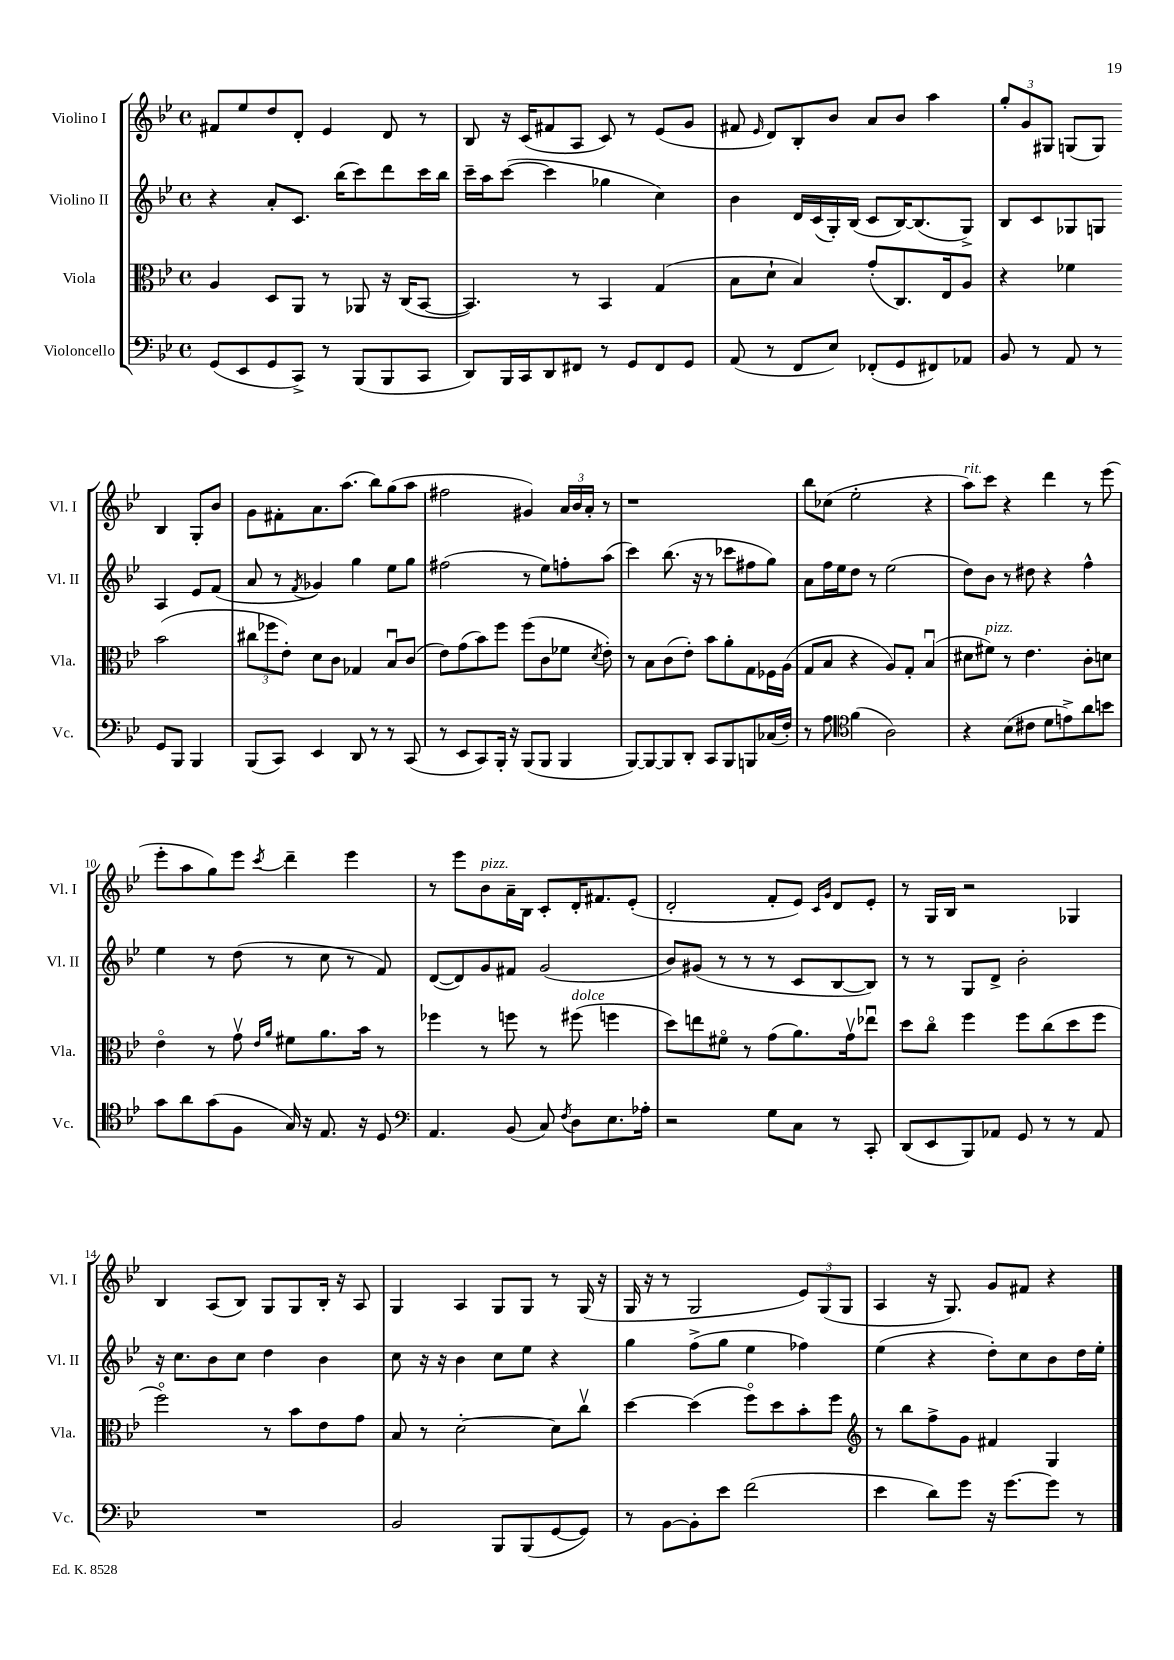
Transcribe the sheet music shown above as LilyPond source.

<<
\new StaffGroup <<
\new Staff = "s0" \with { instrumentName = "Violino I" shortInstrumentName = "Vl. I" } {
    \clef treble \key bes \major \defaultTimeSignature \time 4/4
    \autoBeamOff fis'8[ ees''8 d''8 d'8]-. ees'4 d'8 r8 |
    bes8 r16 c'16[( fis'8 a8] c'8) r8 ees'8[( g'8] |
    fis'8 \grace { ees'16 } d'8[) bes8-. bes'8] a'8[ bes'8] a''4 |
    \tuplet 3/2 { g''8[-. g'8 gis8] } g8[( g8]) bes4 g8[-. bes'8] |
    g'8[ fis'8-. a'8. a''8.]( bes''8[) g''8( a''8] |
    fis''2 gis'4) \tuplet 3/2 { a'16[ bes'16 a'16]-. } r8 |
    r1 |
    bes''8[ ces''8]( ees''2-. r4 |
    a''8[^\markup { \italic "rit." }) c'''8] r4 d'''4 r8 ees'''8( |
    ees'''8[-. a''8 g''8) ees'''8] \acciaccatura { c'''8 } d'''4-- ees'''4 |
    r8 ees'''8[ bes'8^\markup { \italic "pizz." } a'16-- bes16] c'8[-. d'16-. fis'8. ees'8]-.( |
    d'2-. f'8[-. ees'8]) \grace { c'16[ g'16] } d'8[ ees'8]-. |
    r8 g16[ bes16] r2 ges4 |
    bes4 a8[( bes8]) g8[ g8 bes16]-. r16 a8 |
    g4 a4 g8[ g8] r8 g16( r16 |
    g16 r16 r8 g2 \tuplet 3/2 { ees'8[) g8( g8] } |
    a4 r16 g8.) g'8[ fis'8] r4 \bar "|." |
}
\new Staff = "s1" \with { instrumentName = "Violino II" shortInstrumentName = "Vl. II" } {
    \clef treble \key bes \major \defaultTimeSignature \time 4/4
    \autoBeamOff r4 a'8[-. c'8.] bes''16[( c'''8) d'''8 c'''16 bes''16] |
    c'''16[-- a''16 c'''8]~( c'''4 ges''4 c''4) |
    bes'4 d'16[ c'16( g16-.) bes16]( c'8[ bes16~) bes8.( g8]->) |
    bes8[ c'8 ges8 g8] a4 ees'8[ f'8]( |
    a'8 r8 \acciaccatura { f'8 } ges'4) g''4 ees''8[ g''8] |
    fis''2( r8 ees''8[) f''8-. a''8]( |
    c'''4) bes''8.( r16 r8 ces'''8[ fis''8 g''8]) |
    a'8[ f''16 ees''16 d''8] r8 ees''2( |
    d''8[) bes'8] r8 dis''8 r4 f''4-^ |
    ees''4 r8 d''8( r8 c''8 r8 f'8) |
    d'8[~( d'8) g'8 fis'8] g'2( |
    bes'8[) gis'8]( r8 r8 r8 c'8[ bes8~ bes8]) |
    r8 r8 g8[ d'8]-> bes'2-. |
    r16 c''8.[ bes'8 c''8] d''4 bes'4 |
    c''8 r16 r16 bes'4 c''8[ ees''8] r4 |
    g''4 f''8[->( g''8] ees''4 fes''4) |
    ees''4( r4 d''8[-.) c''8 bes'8 d''16 ees''16]-. \bar "|." |
}
\new Staff = "s2" \with { instrumentName = "Viola" shortInstrumentName = "Vla." } {
    \clef alto \key bes \major \defaultTimeSignature \time 4/4
    \autoBeamOff a4 d8[ a,8] r8 aes,8 r16 c16[( bes,8]~ |
    bes,4.) r8 bes,4 g4( |
    bes8[ d'8]-! bes4) g'8[-.( c8.) ees16 a8] |
    r4 fes'4 bes'2( |
    \tuplet 3/2 { cis''8[ fes''8 ees'8]-.) } d'8[ c'8] ges4 bes8[\downbow c'8]( |
    ees'8[) g'8( bes'8) f''8] f''8[( c'8 fes'8] \acciaccatura { d'8 } ees'8-.) |
    r8 bes8[ c'8( ees'8]-.) bes'8[ a'8-. g8 fes16 a16]( |
    g8[ bes8] r4 a8[) g8]-. bes4\downbow( |
    dis'8[ fis'8]^\markup { \italic "pizz." }) r8 ees'4. c'8[-. d'8] |
    ees'4\flageolet r8 g'8\upbow \grace { ees'16[ a'16] } fis'8[ a'8. bes'16] r8 |
    fes''4 r8 f''8 r8 fis''8^\markup { \italic "dolce" }( f''4 |
    d''8[) e''8 fis'8]\flageolet r8 g'8[( a'8.) g'16\upbow ees''8]\downbow |
    d''8[ c''8]\flageolet f''4 f''8[ c''8( d''8 f''8] |
    f''2\flageolet) r8 bes'8[ ees'8 g'8] |
    bes8 r8 d'2~-. d'8[ c''8]\upbow |
    d''4~ d''4( f''8[\flageolet) d''8 bes'8-. f''8] |
    \clef treble r8 bes''8[ f''8-> g'8] fis'4 g4 \bar "|." |
}
\new Staff = "s3" \with { instrumentName = "Violoncello" shortInstrumentName = "Vc." } {
    \clef bass \key bes \major \defaultTimeSignature \time 4/4
    \autoBeamOff g,8[( ees,8 g,8 c,8]->) r8 bes,,8[( bes,,8 c,8] |
    d,8[) bes,,16 c,16 d,8 fis,8] r8 g,8[ fis,8 g,8] |
    a,8( r8 f,8[ ees8]) fes,8[-.( g,8 fis,8) aes,8] |
    bes,8 r8 a,8 r8 g,8[ bes,,8] bes,,4 |
    bes,,8[( c,8]) ees,4 d,8 r8 r8 c,8( |
    r8 ees,8[ c,8) bes,,16]-. r16 bes,,8[( bes,,8] bes,,4 |
    bes,,8[~) bes,,8~ bes,,8 d,8]-. c,8[ bes,,8 b,,8 ces16( f16]-.) |
    r8 a8 \clef tenor f'4( a2) |
    r4 bes8[( cis'8] d'8[ e'8->) a'8 b'8] |
    g'8[ a'8 g'8( f8] g16) r16 ees8. r16 d8 |
    \clef bass a,4. bes,8( c8) \acciaccatura { f8 } d8[ ees8. aes16]-. |
    r2 g8[ c8] r8 c,8-. |
    d,8[( ees,8 bes,,8) aes,8] g,8 r8 r8 aes,8 |
    R1 |
    bes,2 bes,,8[ bes,,8( g,8~ g,8]) |
    r8 bes,8[~ bes,8-. ees'8] f'2( |
    ees'4 d'8[) g'8] r16 g'8.[~ g'8] r8 \bar "|." |
}
>>
>>
